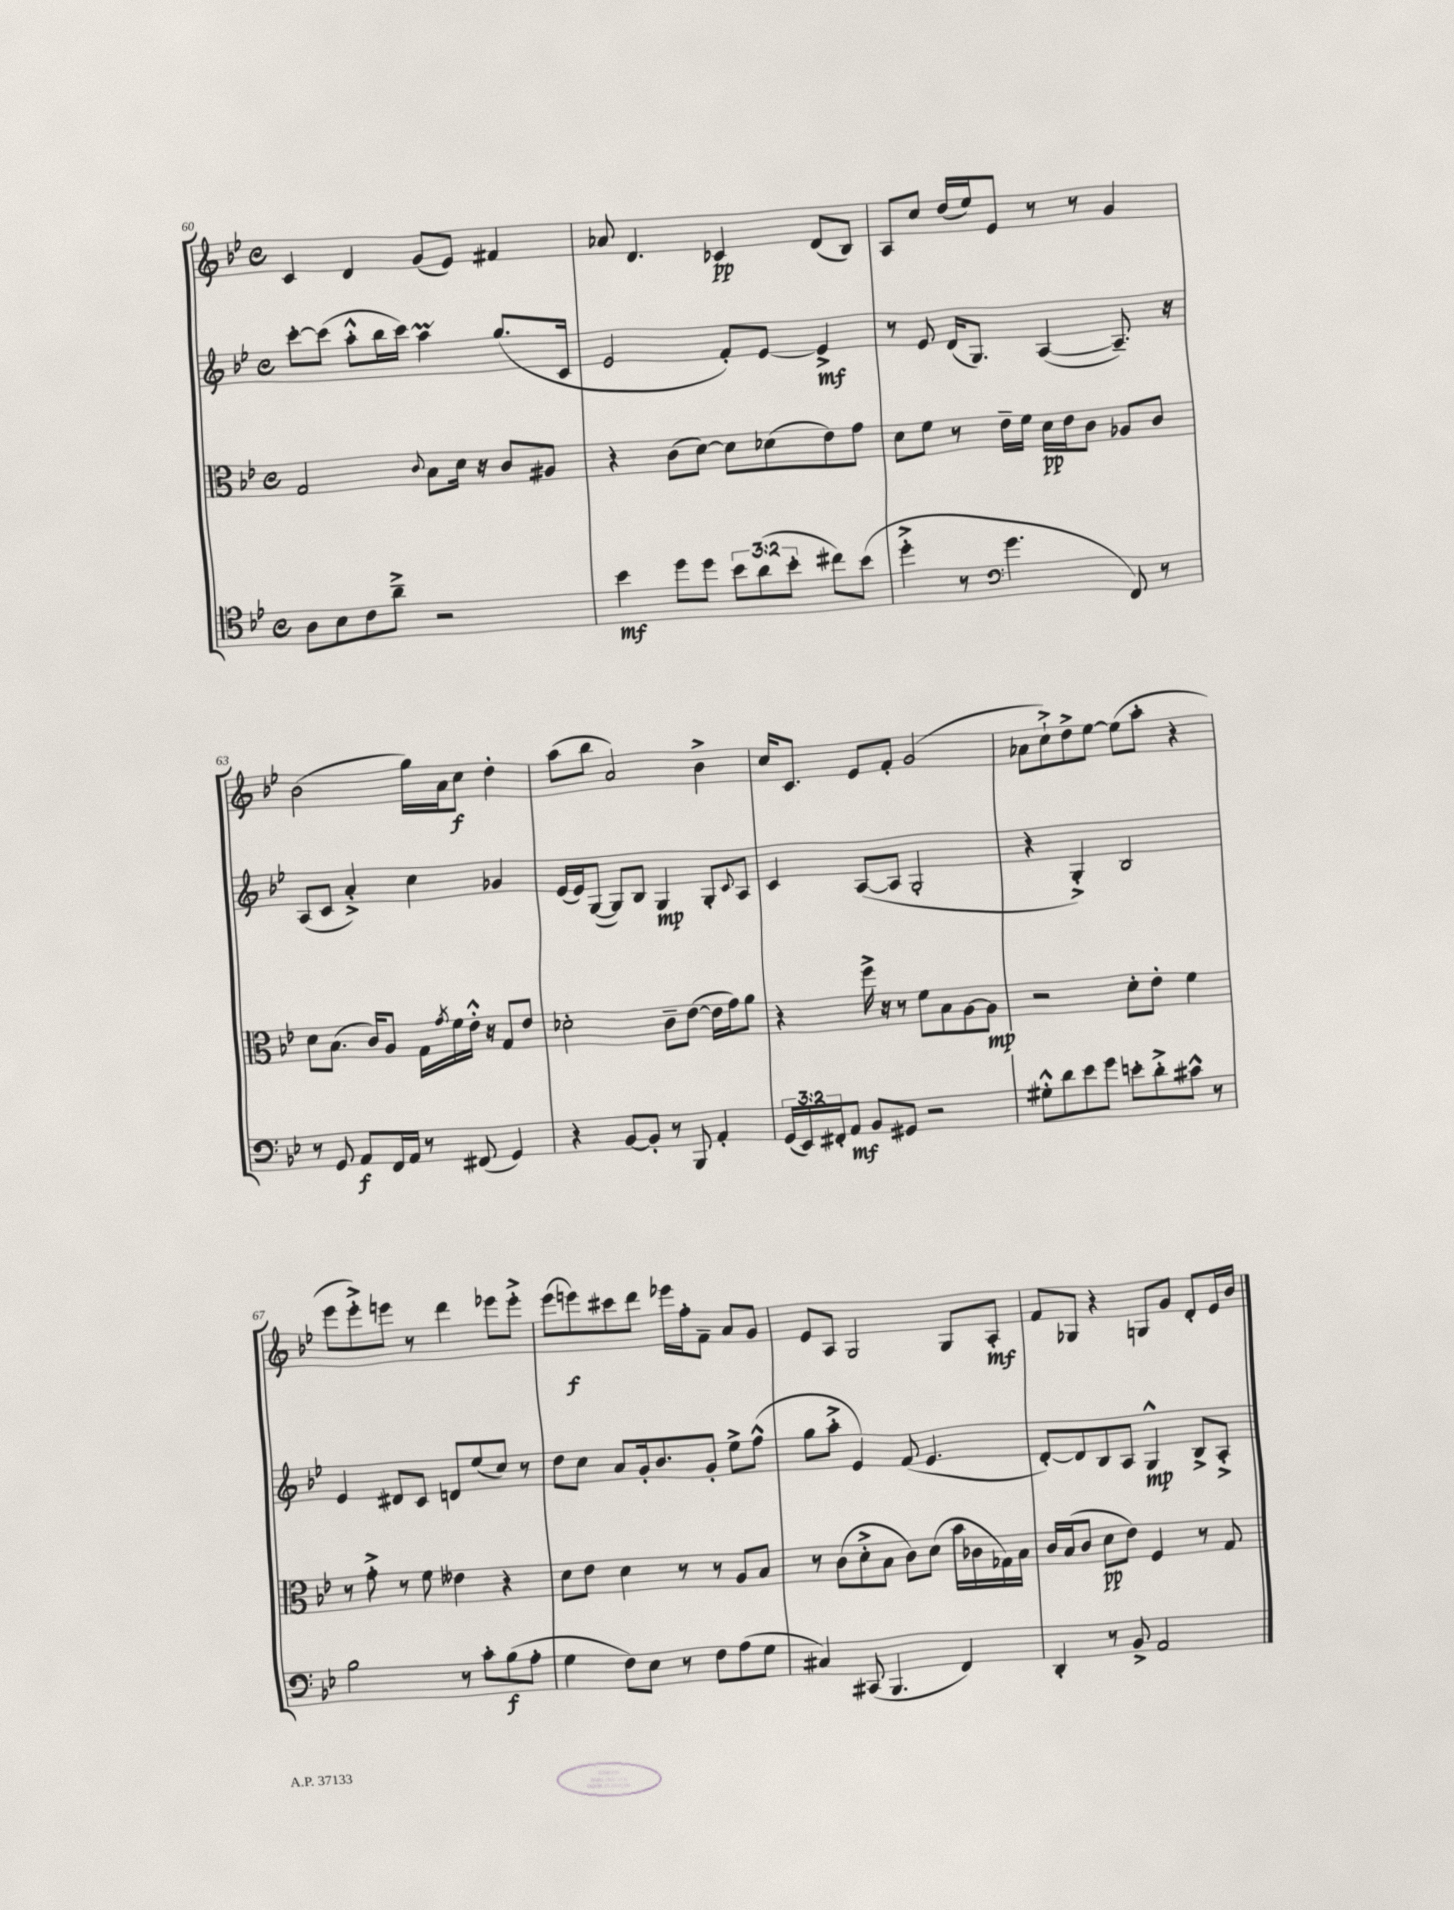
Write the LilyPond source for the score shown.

<<
\new StaffGroup <<
\new Staff = "s0" {
    \clef treble \key bes \major \defaultTimeSignature \time 4/4
    c'4 d'4 g'8( ees'8) fis'4 |
    aes'8 d'4. ces'4\pp d'8( bes8) |
    a8 c''8 d''16( ees''16) ees'8 r8 r8 g'4 |
    bes'2( g''16) a'16 c''8\f d''4-. |
    a''8( bes''8 a'2) bes'4-> |
    c''16 c'8. ees'8 f'8-. g'2( |
    aes'8 c''8-!->) d''8-> ees''8~ ees''8( a''8-. r4 |
    ees'''8 ees'''8-.->) e'''8 r8 d'''4 ees'''8 ees'''8-.-> |
    ees'''8( e'''8\f) cis'''8 d'''8 ees'''16 f''16-. f'8-- a'8 g'8 |
    ees'8 a8 g2 g8 a8-.\mf |
    f'8 ges8 r4 g8 g'8 d'8-. ees'16 bes'16 \bar "|." |
}
\new Staff = "s1" {
    \clef treble \key bes \major \defaultTimeSignature \time 4/4
    c'''8~-. c'''8( a''8-.-^ bes''16 c'''16) a''4\prall g''8.( c'16 |
    ees'2 f'8-.) ees'8~ ees'4->\mf |
    r8 ees'8 d'16( g8.) a4~( a8.--) r16 |
    a8( c'8 a'4-.->) c''4 ges'4 |
    ees'16( ees'16) g8~( g8) bes8 g4\mp g8-. \appoggiatura { c'8 } a8 |
    c'4 a8~( a8 g2-. |
    r4 g4-.->) bes2 |
    ees'4 dis'8 c'8 d'8 ees''8( c''8) r8 |
    d''8 c''8 a'8 g'16-. bes'8. g'8-. ees''8-> f''8-^( |
    g''8 a''8-.-> ees'4) f'8( ees'4. |
    d'8~-.) d'8 bes8 a8 g4-^\mp bes8-> a8-.-> \bar "|." |
}
\new Staff = "s2" {
    \clef alto \key bes \major \defaultTimeSignature \time 4/4
    g2 \appoggiatura { c'8 } bes8 d'16 r16 c'8 ais8 |
    r4 c'8( d'8~) d'8 des'8( ees'8) g'8 |
    d'8 f'8 r8 ees'16-- f'16 d'16\pp ees'16 c'8 aes8 c'8 |
    d'8 bes8.( c'16) a8 g16 \acciaccatura { g'8 } f'16 ees'16-.-^ r16 g8 ees'8 |
    des'2-. c'8-- ees'8~( ees'16 g'16) a'8 |
    r4 f''16-> r16 r8 f'8 bes8 a8~ a8\mp |
    r2 d'8-. ees'8-. f'4 |
    r8 g'8-.-> r8 f'8 eeses'4 r4 |
    d'8 ees'8 d'4 r8 r8 a8 bes8 |
    r8 c'8( d'8-.-> bes8 c'8) d'8( bes'16 ces'16 ges16) bes16 |
    c'16 bes16( c'8 d'8\pp ees'8) f4 r8 g8 \bar "|." |
}
\new Staff = "s3" {
    \clef tenor \key bes \major \defaultTimeSignature \time 4/4 \override Staff.TupletNumber.text = #tuplet-number::calc-fraction-text
    a8 bes8 c'8 a'8---> r2 |
    bes'4\mf d''8 d''8 \tuplet 3/2 { bes'8 a'8( bes'8-. } cis''8) bes'8( |
    d''4-.-> r8 \clef bass g'4. f,8) r8 |
    r8 g,8 a,8\f f,16 a,16 r8 fis,8( g,4) |
    r4 bes,8~ bes,8-. r8 bes,,8 a,4-. |
    \tuplet 3/2 { g,16( ees,16) fis,16-. } a,8\mf bes,8 gis,8 r2 |
    gis8-.-^ d'8 ees'8 g'8 e'8-. d'8-.-> cis'8-^ r8 |
    bes2 r8 c'8-. bes8\f( a8-. |
    g4 f8) ees8 r8 f8 a8( g8 |
    cis4) cis,8( bes,,4. f,4) |
    d,4-. r8 bes,8-> a,2 \bar "|." |
}
>>
>>
\layout { \context { \Score currentBarNumber = #60 } }
